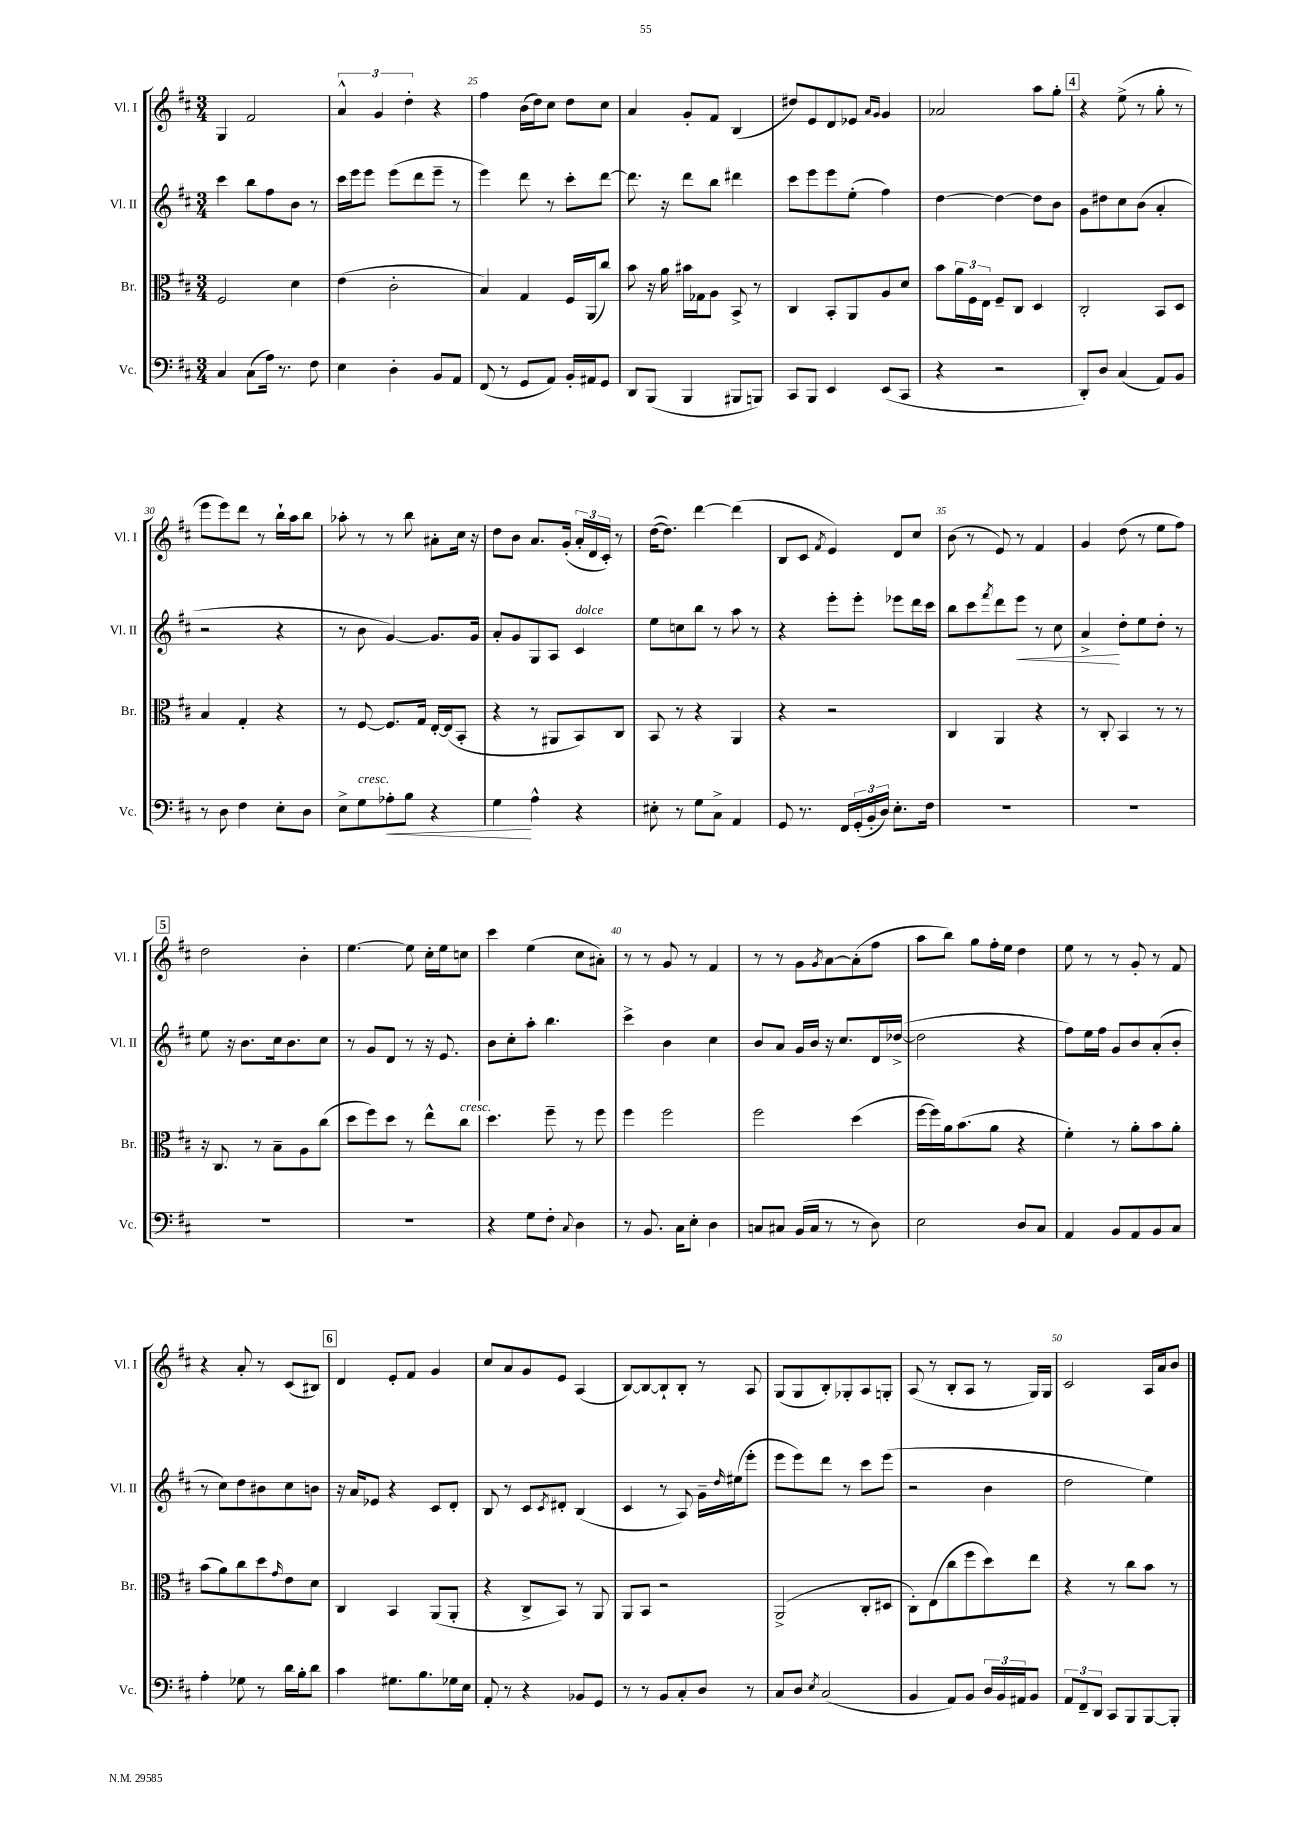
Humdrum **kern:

**kern	**dynam	**kern	**kern	**dynam	**kern
*part4	*part4	*part3	*part2	*part2	*part1
*staff4	*staff4	*staff3	*staff2	*staff2	*staff1
*I"Vc.	*	*I"Br.	*I"Vl. II	*	*I"Vl. I
*I'Vc.	*	*I'Br.	*I'Vl. II	*	*I'Vl. I
*clefF4	*	*clefC3	*clefG2	*	*clefG2
*k[f#c#]	*	*k[f#c#]	*k[f#c#]	*	*k[f#c#]
*M3/4	*	*M3/4	*M3/4	*	*M3/4
=23	=23	=23	=23	=23	=23
4C#/	.	2F#/	4ccc#\	.	4G/
(8C#\L	.	.	8bb\L	.	2f#/
16A\Jk)	.	.	8ff#\	.	.
8.r	.	.	.	.	.
.	.	4d\	8b\J	.	.
8F#\	.	.	8r	.	.
=24	=24	=24	=24	=24	=24
4E\	.	(4e\	16ccc#\LL	.	6a^^/
.	.	.	16eee\J	.	.
.	.	.	8eee\J	.	.
.	.	.	.	.	6g/
4D'\	.	2c#'\	(8eee\L	.	.
.	.	.	.	.	6dd'\
.	.	.	8ddd\	.	.
8BB/L	.	.	8eee~\J	.	4r
8AA/J	.	.	8r	.	.
=25	=25	=25	=25	=25	=25
(8FF#/	.	4B/)	4eee\)	.	4ff#\
8r	.	.	.	.	.
8GG/L	.	4G/	8ddd\	.	(16b\LL
.	.	.	.	.	16dd\J)
8AA/J)	.	.	8r	.	8cc#\J
16BB'/LL	.	16F#/LL	8ccc#'\L	.	8dd\L
16AA#X/J	.	(16AA/J	.	.	.
8GG/J	.	8cc#/J)	[8ddd\J	.	8cc#\J
=26	=26	=26	=26	=26	=26
8DD/L	.	8b\	8.ddd\]	.	4a/
(8BBB/J	.	16r	.	.	.
.	.	16a\	16r	.	.
4BBB/	.	16b#X\LL	8ddd\L	.	8g'/L
.	.	16G-X\J	.	.	.
.	.	8A\J	8bb\J	.	8f#/J
8BBB#X/L	.	8BB^/	4ddd#X\	.	(4B/
8BBBn/J)	.	8r	.	.	.
=27	=27	=27	=27	=27	=27
8CC#/L	.	4C#/	8ccc#\L	.	8dd#X/L)
8BBB/J	.	.	8eee\	.	8e/
4EE/	.	8BB'/L	8eee\	.	8d/
.	.	8AA/	(8ee'\J	.	8e-X/J
.	.	.	.	.	16qqa/LL
.	.	.	.	.	16qqg/JJ
(8EE/L	.	8A/	4ff#\)	.	4g/
8CC#/J	.	8d/J	.	.	.
=28	=28	=28	=28	=28	=28
4r	.	8b\L	[4dd\	.	2a-X/
.	.	24a\L	.	.	.
.	.	24F#\	.	.	.
.	.	24E\JJ	.	.	.
2r	.	8F#~/L	4dd\_	.	.
.	.	8C#/J	.	.	.
.	.	4D/	8dd\L]	.	8aa\L
.	.	.	8b\J	.	8gg'\J
!!LO:REH:place=s1:t=4
=29	=29	=29	=29	=29	=29
8DD'/L)	.	2C#'/	8g\L	.	4r
8D/J	.	.	8dd#X\	.	.
(4C#/	.	.	8cc#\	.	(8ee^\
.	.	.	(8b\J	.	8r
8AA/L)	.	8BB/L	4a'/	.	8gg'\
8BB/J	.	8D/J	.	.	8r
!!LO:LB:g=z
=30	=30	=30	=30	=30	=30
8r	.	4B/	2r	.	8eee\L
8D\	.	.	.	.	8eee\)
4F#\	.	4G'/	.	.	8ddd\J
.	.	.	.	.	8r
8E'\L	.	4r	4r	.	16bb`\LL
.	.	.	.	.	16aa\J
8D\J	.	.	.	.	8bb\J
=31	=31	=31	=31	=31	=31
8E^\L	.	8r	8r	.	8aa-X'\
!LO:TX:a:i:t=cresc.	!	!	!	!	!
8G\	.	[8F#/	8b\	.	8r
!	!LO:HP:b	!	!	!	!
8A-X'\	<	8.F#/L]	[4g/)	.	8r
8B\J	.	.	.	.	8bb\
.	.	16G/Jk	.	.	.
4r	.	[16E'/LL	8.g/L]	.	8a#X'\L
.	.	(16E/J]	.	.	.
.	.	8BB'/J	.	.	16cc#\Jk
.	.	.	16g/Jk	.	16r
=32	=32	=32	=32	=32	=32
4G\	.	4r	8a'/L	.	8dd\L
.	.	.	8g/	.	8b\J
4A^^\	[	8r	8G/	.	8.a/L
.	.	8AA#X/L	8A/J	.	.
.	.	.	.	.	(16g'/Jk
!	!	!	!LO:TX:a:i:t=dolce	!	!
4r	.	8BB/)	4c#/	.	24a'/LL
.	.	.	.	.	24d/
.	.	.	.	.	24c#'/JJ)
.	.	8C#/J	.	.	8r
=33	=33	=33	=33	=33	=33
8E#X'\	.	8BB/	8ee\L	.	([16dd\KL
.	.	.	.	.	8.dd\J])
8r	.	8r	8ccn\	.	.
8G\L	.	4r	8bb\J	.	[4ddd\
8C#^\J	.	.	8r	.	.
4AA/	.	4AA/	8aa\	.	(4ddd\]
.	.	.	8r	.	.
=34	=34	=34	=34	=34	=34
8GG/	.	4r	4r	.	8B/L
8.r	.	.	.	.	8c#/J
.	.	.	.	.	8qf#/
.	.	2r	8eee'\L	.	4e/)
16FF#/LL	.	.	.	.	.
(24GG'/	.	.	8eee'\J	.	.
24BB'/	.	.	.	.	.
24D/JJ)	.	.	.	.	.
8.E'\L	.	.	8eee-X\L	.	8d/L
.	.	.	16ddd\L	.	8cc#/J
16F#\Jk	.	.	16ccc#\JJ	.	.
=35	=35	=35	=35	=35	=35
2.r	.	4C#/	8bb\L	.	(8b\
.	.	.	8ccc#\	.	8r
.	.	.	8qfff#/	.	.
.	.	4AA/	8ddd\	.	8e/)
!	!	!	!	!LO:HP:b	!
.	.	.	8eee\J	<	8r
.	.	4r	8r	.	4f#/
.	.	.	8cc#\	.	.
=36	=36	=36	=36	=36	=36
2.r	.	8r	4a^/	.	4g/
.	.	8C#'/	.	.	.
.	.	4BB/	8dd'\L	[	(8dd\
.	.	.	8ee\	.	8r
.	.	8r	8dd'\J	.	8ee\L
.	.	8r	8r	.	8ff#\J)
!!LO:LB:g=z
!!LO:REH:place=s1:t=5
=37	=37	=37	=37	=37	=37
2.r	.	16r	8ee\	.	2dd\
.	.	8.C#/	.	.	.
.	.	.	16r	.	.
.	.	.	8.b\L	.	.
.	.	8r	.	.	.
.	.	8B~\L	16cc#\k	.	.
.	.	.	8.b\	.	.
.	.	8A\	.	.	4b'\
.	.	(8cc#\J	8cc#\J	.	.
=38	=38	=38	=38	=38	=38
2.r	.	8dd\L	8r	.	[4.ee\
.	.	8ff#\)	8g/L	.	.
.	.	8dd\J	8d/J	.	.
.	.	8r	8r	.	8ee\]
.	.	8ee^^\L	16r	.	16cc#'\LL
.	.	.	8.e/	.	16ee\J
!	!	!LO:TX:a:i:t=cresc.	!	!	!
.	.	8cc#\J	.	.	8ccn\J
=39	=39	=39	=39	=39	=39
4r	.	4.dd\	8b\L	.	4ccc#\
.	.	.	8cc#'\	.	.
8G\L	.	.	8aa'\J	.	(4ee\
8F#'\J	.	8ff#~\	4.bb\	.	.
8qqC#/	.	.	.	.	.
4D\	.	8r	.	.	8cc#\L
.	.	8ff#\	.	.	8a#X'\J)
=40	=40	=40	=40	=40	=40
8r	.	4ff#\	4ccc#^\	.	8r
8.BB/	.	.	.	.	8r
.	.	2ff#\	4b\	.	8g/
16C#\KL	.	.	.	.	.
8E'\J	.	.	.	.	8r
4D\	.	.	4cc#\	.	4f#/
=41	=41	=41	=41	=41	=41
8Cn/L	.	2ff#\	8b/L	.	8r
8C#X/J	.	.	8a/J	.	8r
(16BB/LL	.	.	16g/LL	.	8g\L
16C#/JJ	.	.	16b/JJ	.	.
.	.	.	.	.	8qg/
8r	.	.	16r	.	[8a\
.	.	.	8.cc#/L	.	.
8r	.	(4dd\	.	.	(8a'\]
8D\)	.	.	16d/L	.	8ff#\J
.	.	.	([16dd-X^/JJ	.	.
=42	=42	=42	=42	=42	=42
2E\	.	[16ff#\LL	2dd-\]	.	8aa\L
.	.	16ff#\])	.	.	.
.	.	16a\J	.	.	8bb\J)
.	.	(8.b\	.	.	.
.	.	.	.	.	8gg\L
.	.	8a\J	.	.	16ff#'\L
.	.	.	.	.	16ee\JJ
8D/L	.	4r	4r	.	4dd\
8C#/J	.	.	.	.	.
=43	=43	=43	=43	=43	=43
4AA/	.	4f#'\)	8ff#\L)	.	8ee\
.	.	.	16ee\L	.	8r
.	.	.	16ff#\JJ	.	.
8BB/L	.	8r	8g/L	.	8r
8AA/	.	8a'\L	8b/	.	8g'/
8BB/	.	8b\	(8a'/	.	8r
8C#/J	.	8a'\J	8b'/J	.	8f#/
!!LO:LB:g=z
=44	=44	=44	=44	=44	=44
4A'\	.	(8b\L	8r	.	4r
.	.	8a\)	8cc#\L)	.	.
8G-X\	.	8cc#\	8dd\	.	8a'/
8r	.	8dd\	8b#X\	.	8r
.	.	16qqg/	.	.	.
16d\LL	.	8e\	8cc#\	.	(8c#/L
16B'\J	.	.	.	.	.
8d\J	.	8d\J	8bn\J	.	8B#X/J)
!!LO:REH:place=s1:t=6
=45	=45	=45	=45	=45	=45
4c#\	.	4C#/	16r	.	4d/
.	.	.	16a/KL	.	.
.	.	.	8e-X/J	.	.
8.G#X\L	.	4BB/	4r	.	8e'/L
.	.	.	.	.	8f#/J
8.B\	.	.	.	.	.
.	.	(8AA/L	8c#/L	.	4g/
16G-X\L	.	8AA'/J	8d'/J	.	.
16E\JJ	.	.	.	.	.
=46	=46	=46	=46	=46	=46
8AA'/	.	4r	8B/	.	8cc#/L
8r	.	.	8r	.	8a/
4r	.	8C#^/L	8c#/L	.	8g/
.	.	.	8qc#/	.	.
.	.	8BB/J)	8d#X'/J	.	8e/J
8BB-X/L	.	8r	(4B/	.	(4A/
8GG/J	.	8AA/	.	.	.
=47	=47	=47	=47	=47	=47
8r	.	8AA/L	4c#/	.	[8B/L)
8r	.	8BB/J	.	.	8B/_
8BB/L	.	2r	8r	.	8B`/]
8C#'/	.	.	8A/)	.	8B'/J
8D/J	.	.	16g~\LL	.	8r
.	.	.	16qqdd/	.	.
.	.	.	(16ee#X\J	.	.
8r	.	.	8eee'\J	.	8A/
=48	=48	=48	=48	=48	=48
8C#/L	.	(2AA^/	8eee\L	.	(8G/L
8D/J	.	.	8eee\)	.	8G/
8qE/	.	.	.	.	.
(2C#/	.	.	8ddd\J	.	8B'/)
.	.	.	8r	.	8G-X'/
.	.	8C#'/L	8ccc#\L	.	8A/
.	.	8D#X/J	(8eee\J	.	8Gn'/J
=49	=49	=49	=49	=49	=49
4BB/	.	8C#'\L)	2r	.	(8A/
.	.	(8E\	.	.	8r
8AA/L)	.	8cc#\	.	.	8B'/L
8BB/J	.	8ff#\	.	.	8A/J
24D/LL	.	8dd\)	4b\	.	8r
24BB/	.	.	.	.	.
24AA#X/J	.	.	.	.	.
8BB/J	.	8ee\J	.	.	16G/LL)
.	.	.	.	.	16G/JJ
=50	=50	=50	=50	=50	=50
12AA/L	.	4r	2dd\	.	2c#/
12FF#~/	.	.	.	.	.
12DD/J	.	.	.	.	.
8CC#/L	.	8r	.	.	.
8BBB/	.	8cc#\L	.	.	.
[8BBB/	.	8b\J	4ee\)	.	16A/LL
.	.	.	.	.	16a/J
8BBB'/J]	.	8r	.	.	8b/J
==	==	==	==	==	==
*-	*-	*-	*-	*-	*-
